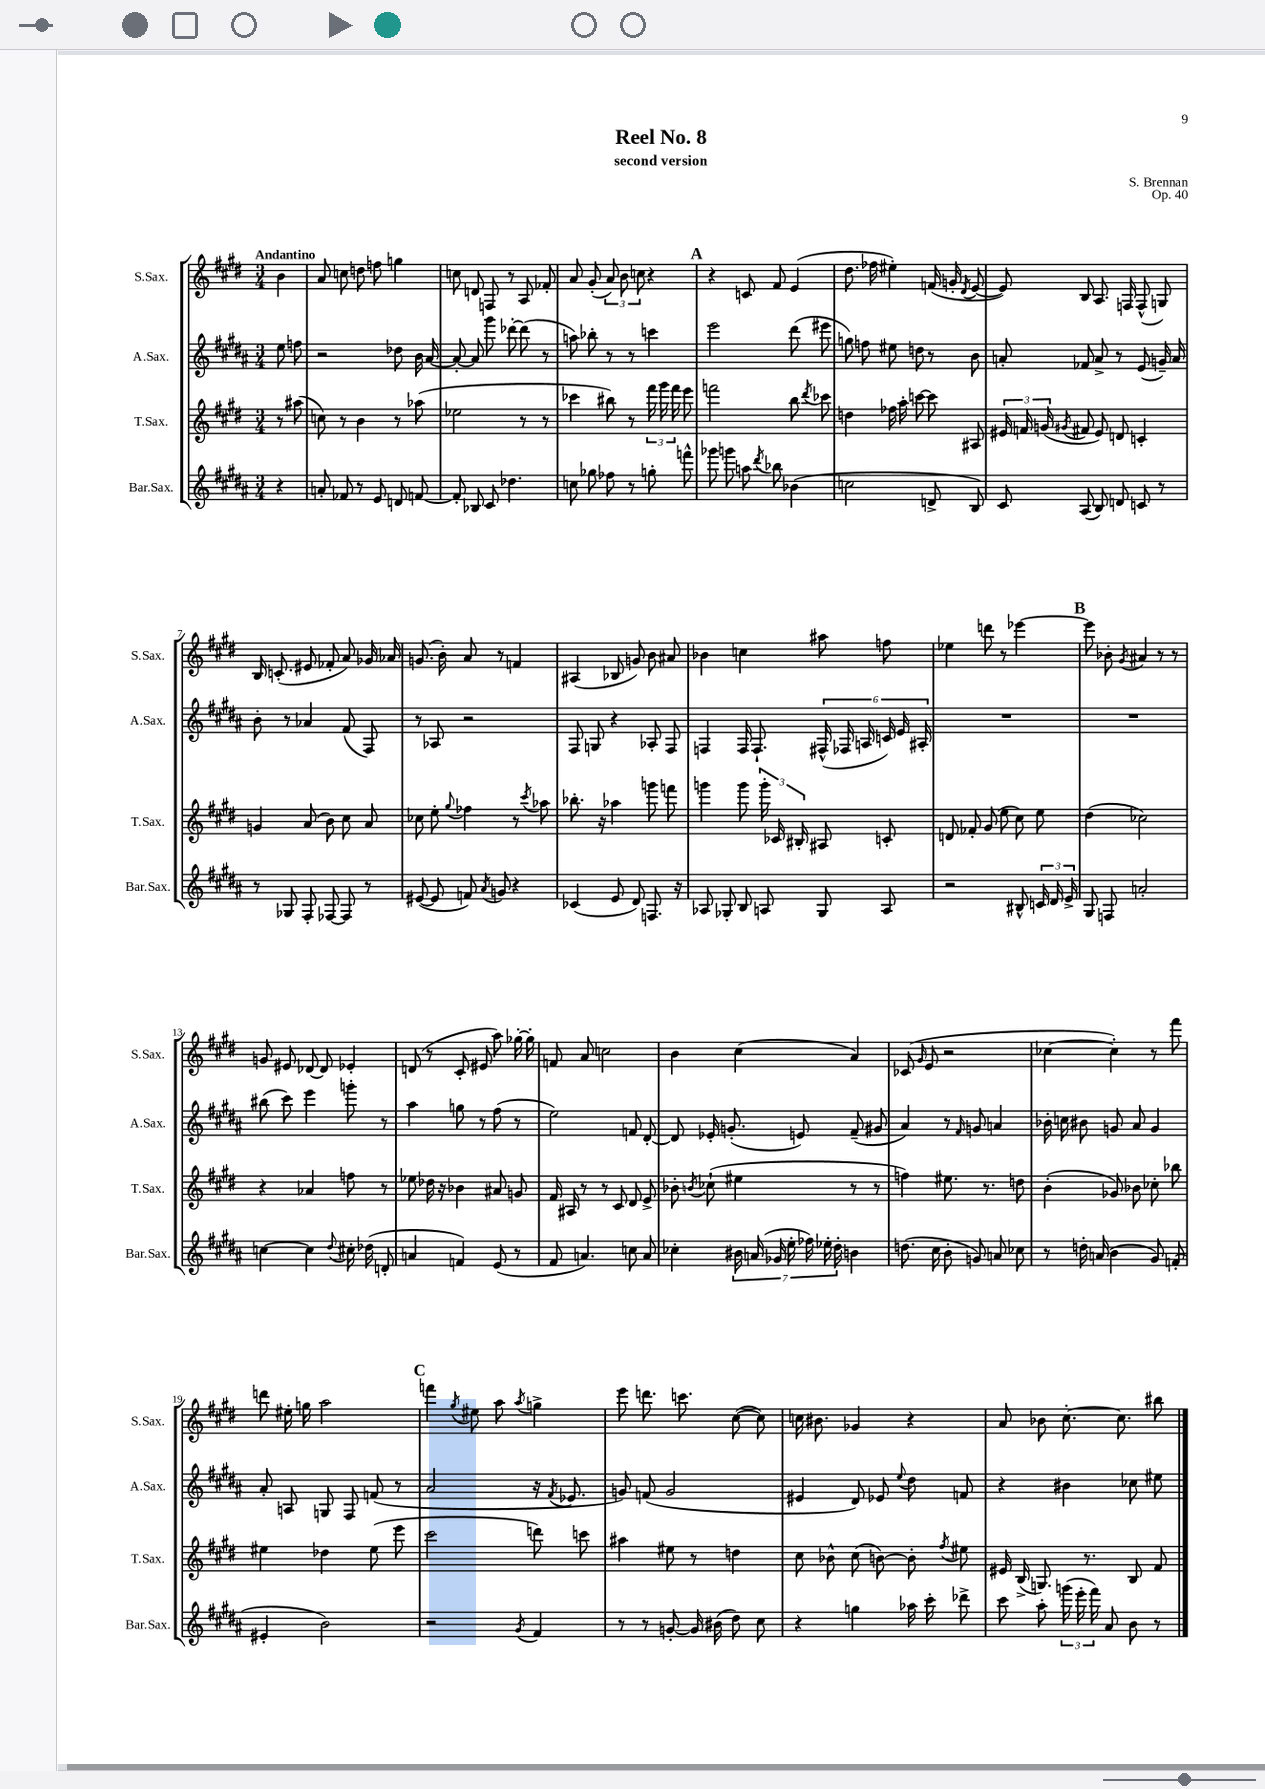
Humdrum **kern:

**kern	**kern	**kern	**kern
*part4	*part3	*part2	*part1
*staff4	*staff3	*staff2	*staff1
*I"Bar.Sax.	*I"T.Sax.	*I"A.Sax.	*I"S.Sax.
*I'Bar.Sax.	*I'T.Sax.	*I'A.Sax.	*I'S.Sax.
*clefG2	*clefG2	*clefG2	*clefG2
*k[f#c#g#d#a#]	*k[f#c#g#d#]	*k[f#c#g#d#a#]	*k[f#c#g#d#]
*M3/4	*M3/4	*M3/4	*M3/4
=	=	=	=
!	!	!	!LO:TX:a:B:t=Andantino
4r	8r	8ee\	4b\
.	(8aa#X\	8ffn\	.
=1	=1	=1	=1
8an'/	8ccn\)	2r	8a/
8f-X/	8r	.	8ccn\
8r	4b\	.	8ddn\
8e/	.	.	8ffn\
8dn/	8r	8dd-X\	4ggn\
[8fn/	(8aa-X\	16b\	.
.	.	[16a#/	.
=2	=2	=2	=2
8f'/]	2ee-X\	8a#'/_	8ccn\
8B-X/	.	8a#/]	8dn/
8c#/	.	8ggg#\	8Fn/
4.dd-X\	.	[8ddd-X'\	8r
.	8r	(8ddd-\]	8A/
.	8r	8r	8f-X'/
=3	=3	=3	=3
8ccn\	4ccc-X\	8aan\)	8a/
8gg-X\	.	8bb-X'\	(8g#'/
8ff-X\	8bb#X\)	8r	12a/)
.	.	.	12b\
8r	8r	8r	.
.	.	.	12ccn\
8ggn'\	24fff#\	4cccn\	4r
.	24ggg#\	.	.
.	24fff#\	.	.
8fffn^^\	8eee\	.	.
!!LO:REH:place=s1:t=A
=4	=4	=4	=4
8ggg-X\	2fffn\	2eee\	4r
8gggn\	.	.	.
8aan\	.	.	8cn/
8qddd#/	.	.	.
8bb-X\	.	.	8f#/
(4b-X\	8bb\	(8ddd#\	(4e/
.	8qddd#/	.	.
.	8ccc-X\	8eee#X\	.
=5	=5	=5	=5
2ccn\	4ddn\	8ggn\)	8.dd#\
.	.	8ffn\	.
.	.	.	16ff-X\
.	16ff-X\	8ee#X\	4ee#X'\)
.	16aa'\	.	.
.	[8cccn\	8ddn\	.
8dn^/	8ccc\]	8r	(16fn/
.	.	.	16gn'/
.	.	.	8qd#/
8B/)	8A#X/	8b\	[8e/
=6	=6	=6	=6
8c#/	24e#X/	8an'/	8e/])
.	24fn/	.	.
.	(24gn/	.	.
.	8qg#X/	.	.
(8A#/	8f#X/	8f-X/	8B/
8B/)	8e#/)	8a^/	8.A/
8dn/	8dn/	8r	.
.	.	.	16Fn/
8cn/	4cn'/	(8e/	(8F^^/
8r	.	16gn~/)	8Gn/)
.	.	16a/	.
!!LO:LB:g=z
=7	=7	=7	=7
8r	4gn/	8b'\	16B/
.	.	.	(8.cn'/
8G-X/	.	8r	.
8F#'/	(8a/	4a-X/	8e#X/
[8F-X/	8b\)	.	8f-X'/
8F-/]	8cc#\	(8f#/	8a/)
8r	8a/	8F#/)	16g-X/
.	.	.	16a-X/
=8	=8	=8	=8
([8e#X/	8cc-X\	8r	(8.gn/
8e#/]	8ee'\	8A-X/	.
.	.	.	16b'\)
.	8qqgg#/	.	.
8fn/)	4ff-X\	2r	8a/
8qa#/	.	.	.
8gn/	.	.	8r
4r	8r	.	4fn/
.	8qccc#/	.	.
.	8aa-X\	.	.
=9	=9	=9	=9
(4c-X/	8.bb-X'\	8F#/	(4A#X/
.	.	8Gn/	.
.	16r	.	.
8e/	4aa-X\	4r	8B-X/
8d#/)	.	.	8gn/)
8.Fn/	8gggn\	8A-X'/	8b\
.	8fffn\	8F#/	8a#X/
16r	.	.	.
=10	=10	=10	=10
8A-X/	4gggn\	4Fn/	4b-X\
8G-X'/	.	.	.
8B/	8ggg\	16F/	4ccn\
.	.	8.F`/	.
8An/	24ggg'\	.	.
.	24c-X/	.	.
.	24B#X'/	.	.
8G-/	8A#X/	(24F#X^^/	8aa#X\
.	.	24F-X/	.
.	.	24An/	.
8A/	8cn'/	24cn/)	8ffn\
.	.	24e/	.
.	.	24A#X'/	.
=11	=11	=11	=11
2r	8dn/	2.r	4ee-X\
.	8f-X'/	.	.
.	(8g#/	.	8dddn\
.	8ee\	.	8r
8B#X^^/	8cc#\)	.	[4eee-X\
24cn/	8ee\	.	.
24d#/	.	.	.
24e^/	.	.	.
!!LO:REH:place=s1:t=B
=12	=12	=12	=12
8G#/	(4dd#\	2.r	8eee-\]
8Fn/	.	.	8b-X'\
.	.	.	8qg#/
2an'/	2cc-X\)	.	4a#X/
.	.	.	8r
.	.	.	8r
!!LO:LB:g=z
=13	=13	=13	=13
[4ccn\	4r	(8bb#X\	8gn/
.	.	8ccc#\)	8e#X/
4cc\]	4a-X/	4eee\	[8d-X/
.	.	.	8d-/]
8qqdd#/	.	.	.
16cc#X'\	8ffn\	8gggn'\	4e-X'/
(16dd-X\	.	.	.
8dn'/	8r	8r	.
=14	=14	=14	=14
4an/	8ee-X\	4aa#\	(8dn/
.	16dd-X\	.	8r
.	16r	.	.
4fn/)	4b-X\	8ggn\	8c#'/
.	.	8r	8e#X/
(8e/	8a#X/	(8ff#\	8aa\)
8r	8gn/	8r	[16gg-X'\
.	.	.	16gg-'\]
=15	=15	=15	=15
8f#/	16f#/	2ee\)	8fn/
.	16A#X/	.	.
4.an/)	8r	.	8a/
.	8r	.	2ccn\
.	8c#/	.	.
8ccn\	8d#/	8fn/	.
8a/	8e^/	[8d#'/	.
=16	=16	=16	=16
4cc-X'\	8b-X'\	8d#/]	4b\
.	8qbn/	.	.
.	(8cc-X`\	16e-X'/	.
.	.	(8.gn'/	.
28b#X\	4ee#X\	.	(4cc#\
(28an/	.	.	.
28g-X/	.	.	.
28ee'\	.	.	.
.	.	8en/)	.
28ff-X\)	.	.	.
28ee-X'\	.	.	.
28dd#'\	.	.	.
4bn\	8r	(8f#~/	4a/)
.	8r	8g#X/	.
=17	=17	=17	=17
(8.ddn\	4ffn\)	4a#/)	(8c-X/
.	.	.	16qqg#/
.	.	.	8e/
16cc#\	.	.	.
8b'\	8.ee#X\	8r	2r
.	.	16qqf#/	.
8gn/)	.	8gn/	.
.	8.r	.	.
8an/	.	4an/	.
8cc-X\	8ddn\	.	.
=18	=18	=18	=18
8r	(4b'\	16b-X'\	[4cc-X\
.	.	16ccn\	.
16ddn'\	.	8b#X\	.
(16an/	.	.	.
4b\	8g-X/)	8gn/	4cc-'\])
.	8b-X\	8a#/	.
8g#/)	8cc-X'\	4g/	8r
(8fn'/	8bb-X\	.	8fff#\
!!LO:LB:g=z
=19	=19	=19	=19
4e#X'/	4ee#X\	8a#'/	8dddn\
.	.	8An/	16ee#X'\
.	.	.	16ggn\
2b\)	4dd-X\	8Gn/	2aa\
.	.	8F#/	.
.	(8ee#\	(8fn/	.
.	8eee\	8r	.
!!LO:REH:place=s1:t=C
=20	=20	=20	=20
2r	2ccc#\	2a#/	4fffn\
.	.	.	8qgg#/
.	.	.	8ee#X\
.	.	.	8aa\
8qg#/	.	.	8qaa/
4f#/	8dddn\)	16r	4ggn^\
.	.	8qf#/	.
.	.	8.e-X/	.
.	8cccn\	.	.
=21	=21	=21	=21
8r	4aa#X\	8gn/)	8eee\
8r	.	(8fn/	8.dddn\
[8gn'/	8ee#X\	2g/	.
.	.	.	8.cccn\
16g/]	8r	.	.
(16b#X\	.	.	.
8dd#\)	4ddn\	.	([8cc#\
8cc#\	.	.	8cc#\])
=22	=22	=22	=22
4r	8cc#\	4e#X/	16ccn\
.	.	.	8.b#X\
.	8b-X^^\	.	.
4ggn\	(8cc#\	8d#/)	4g-X/
.	[8bn\)	8e-X/	.
.	.	8qqee/	.
16aa-X\	8b'\]	8dd#\	4r
16ccc#'\	.	.	.
.	8qff#/	.	.
8ddd-X^\	8ee#X\	8fn/	.
=23	=23	=23	=23
8ccc#\	16e#X/	4r	8a/
.	(16B^/	.	.
8aa#'\	8.Gn/)	.	8b-X\
(24gggn\	.	4b#X\	[8.cc#'\
24eee'\	.	.	.
.	8.r	.	.
24fff#\)	.	.	.
8a#/	.	.	.
.	.	.	8.cc#\]
8b\	8B/	8cc-X\	.
8r	8f#/	8ee#X\	8bb#X\
==	==	==	==
*-	*-	*-	*-
